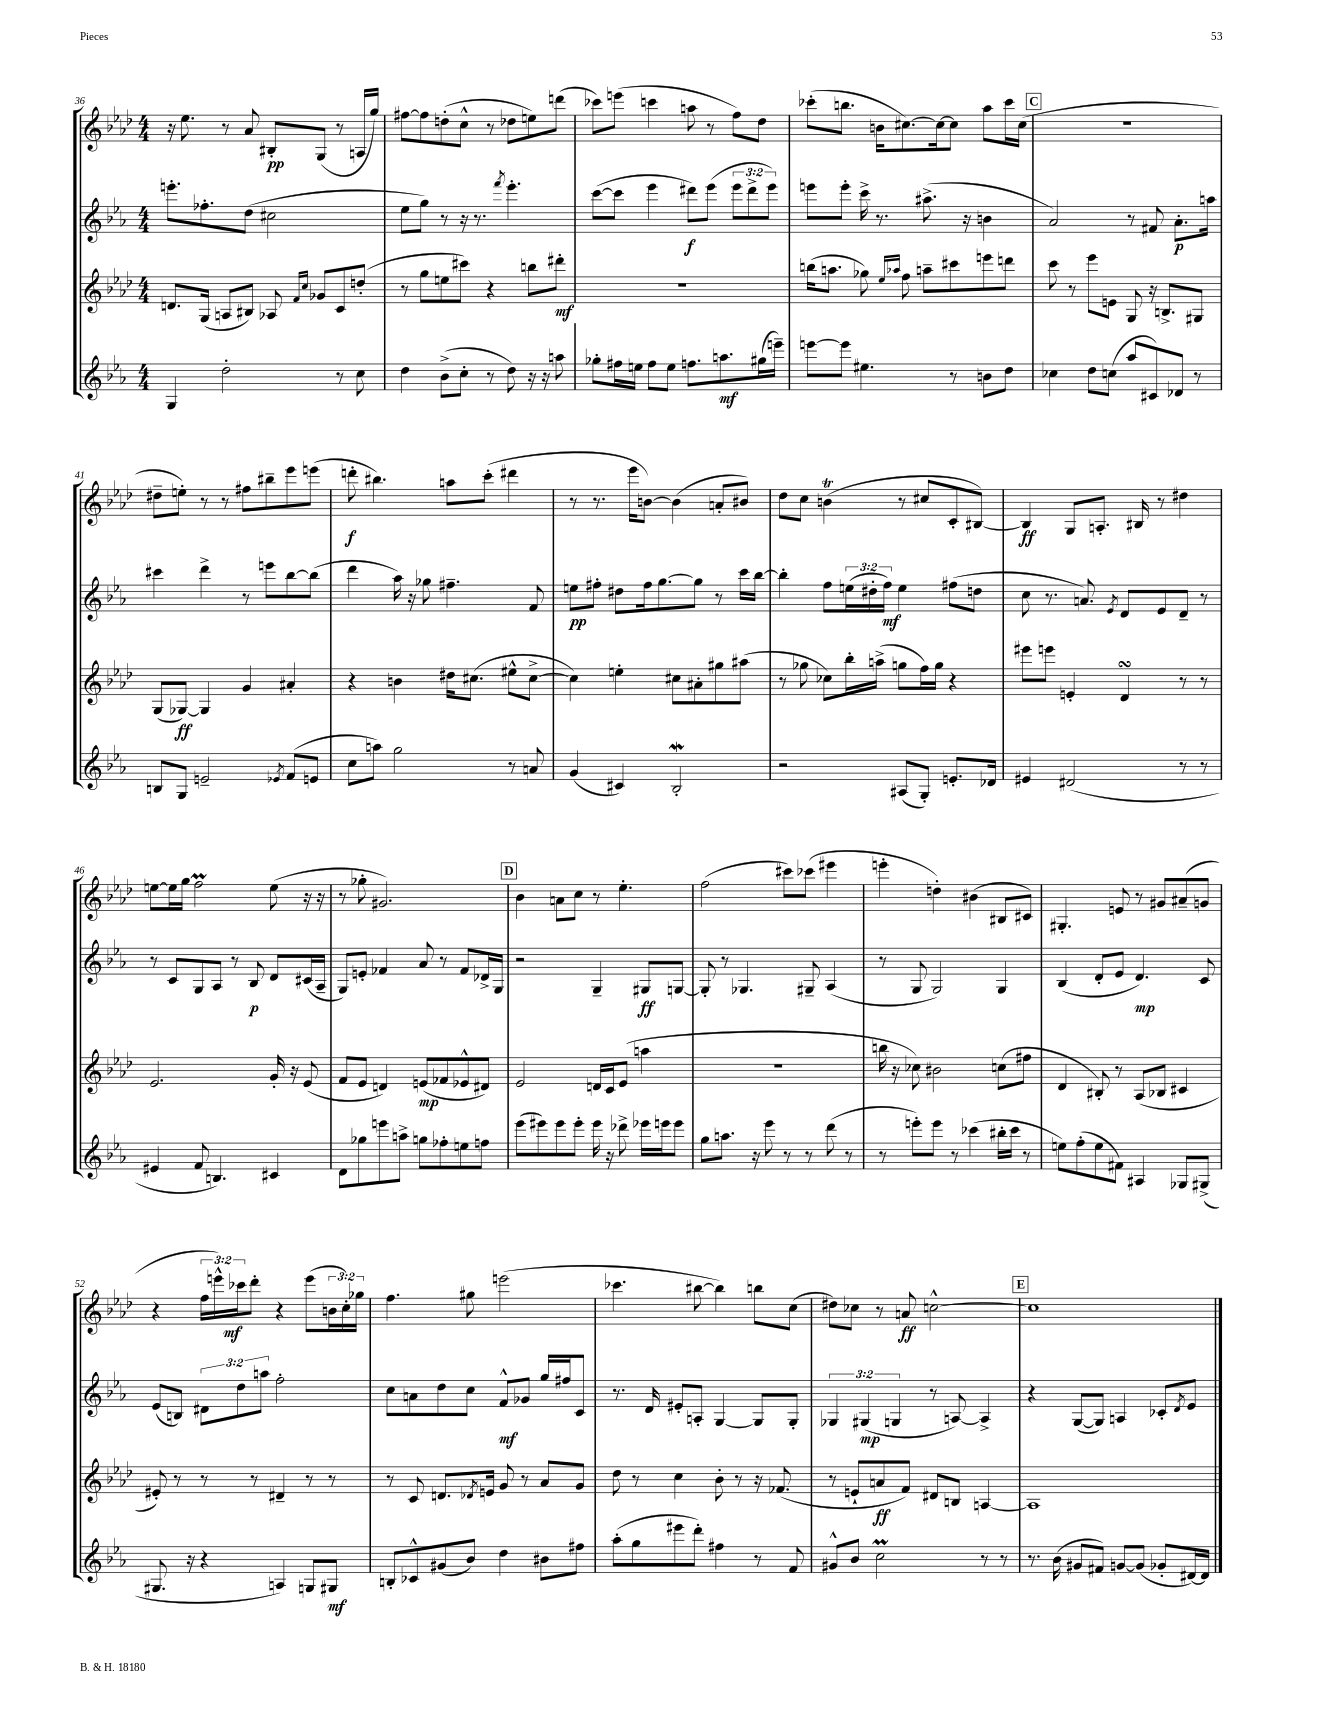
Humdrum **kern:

**kern	**dynam	**kern	**dynam	**kern	**dynam	**kern	**dynam
*part4	*part4	*part3	*part3	*part2	*part2	*part1	*part1
*staff4	*staff4	*staff3	*staff3	*staff2	*staff2	*staff1	*staff1
*clefG2	*	*clefG2	*	*clefG2	*	*clefG2	*
*k[b-e-a-]	*	*k[b-e-a-d-]	*	*k[b-e-a-]	*	*k[b-e-a-d-]	*
*M4/4	*	*M4/4	*	*M4/4	*	*M4/4	*
=36	=36	=36	=36	=36	=36	=36	=36
4G/	.	8.dn/L	.	8.eeen'\L	.	16r	.
.	.	.	.	.	.	8.ee-\	.
.	.	(16G/Jk	.	8.ff-X'\	.	.	.
2dd'\	.	8An/L	.	.	.	8r	.
.	.	8B#X/J)	.	(8dd\J	.	8a-/	.
.	.	8A-X/	.	2cc#X\	.	8B#X'/L	pp
.	.	16qqf/LL	.	.	.	.	.
.	.	16qqcc/JJ	.	.	.	.	.
.	.	8g-X/L	.	.	.	(8G/J	.
8r	.	8c/	.	.	.	8r	.
8cc\	.	(8ddn'/J	.	.	.	16An/LL	.
.	.	.	.	.	.	16gg/JJ)	.
=37	=37	=37	=37	=37	=37	=37	=37
4dd\	.	8r	.	8ee-\L	.	[8ff#X\L	.
.	.	8gg\L	.	8gg\J)	.	8ff#\]	.
(8b-^\L	.	8een\	.	8r	.	(8ddn'\	.
8cc'\J	.	8ccc#X\J)	.	16r	.	8cc^^\J	.
.	.	.	.	8.r	.	.	.
8r	.	4r	.	.	.	8r	.
.	.	.	.	8qfff/	.	.	.
8dd\)	.	.	.	4.eee-'\	.	8dd-X\L	.
16r	.	8bbn\L	.	.	.	8een\)	.
16r	.	.	.	.	.	.	.
8aan\	.	8ddd#X'\J	mf	.	.	(8dddn\J	.
=38	=38	=38	=38	=38	=38	=38	=38
8gg-X'\L	.	1r	.	([8ccc\L	.	8ccc-X\L)	.
16ff#X\L	.	.	.	8ccc\J]	.	(8eeen\J	.
16een\JJ	.	.	.	.	.	.	.
8ff#\L	.	.	.	4eee-\	.	4cccn\	.
8ee\J	.	.	.	.	.	.	.
8.ffn\L	.	.	.	8ddd#X\L)	f	8aan\	.
.	.	.	.	(8eee-\J	.	8r	.
8.aan\	mf	.	.	.	.	.	.
.	.	.	.	12eee-\L	.	8ff\L)	.
.	.	.	.	12ddd#^\	.	.	.
(16gg#X\L	.	.	.	.	.	8dd-\J	.
.	.	.	.	12eee-\J)	.	.	.
16eeen~\JJ)	.	.	.	.	.	.	.
=39	=39	=39	=39	=39	=39	=39	=39
[8eeen\L	.	(16bbn\KL	.	8eeen\L	.	(8ccc-X'\L	.
.	.	8.aan\J	.	.	.	.	.
8eee\J]	.	.	.	8eee'\J	.	8.bbn\J	.
4.ee#X\	.	8gg-X\)	.	16ccc^\	.	.	.
.	.	.	.	8.r	.	16bn\KL	.
.	.	16qqee-/LL	.	.	.	.	.
.	.	16qqaa-X/JJ	.	.	.	.	.
.	.	8ff\	.	.	.	[8.cc#X\)	.
.	.	8aan~\L	.	(8.aa#X^\	.	.	.
.	.	.	.	.	.	16cc#\k_	.
8r	.	8ccc#X\	.	.	.	8cc#\J]	.
.	.	.	.	16r	.	.	.
8bn\L	.	8eeen\	.	4bn\	.	8aa-\L	.
8dd\J	.	8dddn\J	.	.	.	16ccc-\L	.
.	.	.	.	.	.	(16cc#\JJ	.
!!LO:REH:place=s1:t=C
=40	=40	=40	=40	=40	=40	=40	=40
4cc-X\	.	8ccc\	.	2a-/)	.	1r	.
.	.	8r	.	.	.	.	.
8dd\L	.	8eee-\L	.	.	.	.	.
(8ccn\J	.	8en\J	.	.	.	.	.
8aa-/L	.	8G/	.	8r	.	.	.
8c#X/)	.	16r	.	8f#X/	.	.	.
.	.	8.Bn^/L	.	.	.	.	.
8d-X/J	.	.	.	8.a-'\L	p	.	.
8r	.	8G#X/J	.	.	.	.	.
.	.	.	.	16aan\Jk	.	.	.
!!LO:LB:g=z
=41	=41	=41	=41	=41	=41	=41	=41
8Bn/L	.	(8G/L	.	4ccc#X\	.	8dd#X~\L	.
8G/J	.	[8G-X/J)	ff	.	.	8een'\J)	.
2en~/	.	4G-/]	.	4ddd^\	.	8r	.
.	.	.	.	.	.	8r	.
.	.	4g/	.	8r	.	8ff#X\L	.
.	.	.	.	8eeen\L	.	8bb#X~\	.
8qe-X/	.	.	.	.	.	.	.
(8f/L	.	4a#X'/	.	[8bb-\	.	8eee-\	.
8en/J	.	.	.	(8bb-\J]	.	(8eeen\J	.
=42	=42	=42	=42	=42	=42	=42	=42
8cc\L	.	4r	.	4ddd\	.	8dddn'\	f
8aan\J)	.	.	.	.	.	4.bb#X\)	.
2gg\	.	4bn\	.	16aa-\)	.	.	.
.	.	.	.	16r	.	.	.
.	.	.	.	8gg-X\	.	.	.
.	.	16dd#X\KL	.	4.ff#X~\	.	8aan\L	.
.	.	(8.cc#X\J	.	.	.	.	.
.	.	.	.	.	.	(8ccc'\J	.
8r	.	8ee#X^^\L	.	.	.	4ddd#X\	.
8an/	.	[8cc#^\J	.	8f/	.	.	.
=43	=43	=43	=43	=43	=43	=43	=43
(4g/	.	4cc#\])	.	8een\L	pp	8r	.
.	.	.	.	8ff#X'\J	.	8.r	.
4c#X/)	.	4een'\	.	8dd#X\L	.	.	.
.	.	.	.	.	.	16eee-\KL	.
.	.	.	.	16ff#\k	.	[8bn\J)	.
.	.	.	.	[8.gg\	.	.	.
2B-W'/	.	8cc#X\L	.	.	.	(4b\]	.
.	.	8a#X'\	.	8gg\J]	.	.	.
.	.	8gg#X\	.	8r	.	8an'/L	.
.	.	(8aa#X\J	.	16ccc\LL	.	8b#X/J)	.
.	.	.	.	[16bb-\JJ	.	.	.
=44	=44	=44	=44	=44	=44	=44	=44
2r	.	8r	.	4bb-'\]	.	8dd-\L	.
.	.	8gg-X\	.	.	.	8cc\J	.
.	.	8cc-X\L)	.	8ff\L	.	(4bnt\	.
.	.	16bb-'\L	.	(24een\L	.	.	.
.	.	.	.	24dd#X'\	.	.	.
.	.	(16aan^\JJ	.	.	.	.	.
.	.	.	.	24ff\JJ)	mf	.	.
(8A#X/L	.	8ggn\L	.	4ee\	.	8r	.
8G'/J)	.	16ff\L)	.	.	.	8cc#X/L	.
.	.	16gg\JJ	.	.	.	.	.
8.en'/L	.	4r	.	(8ff#X\L	.	8c'/	.
.	.	.	.	8ddn\J	.	[8B#X/J)	.
16d-X/Jk	.	.	.	.	.	.	.
=45	=45	=45	=45	=45	=45	=45	=45
4e#X/	.	8eee#X\L	.	8cc\	.	4B#/]	ff
.	.	8eeen\J	.	8.r	.	.	.
(2d#X/	.	4en'/	.	.	.	8G/L	.
.	.	.	.	8.an/)	.	.	.
.	.	.	.	.	.	8.An'/J	.
.	.	.	.	8qe-/	.	.	.
.	.	4d-sSSs/	.	8d/L	.	.	.
.	.	.	.	.	.	16B#X/	.
.	.	.	.	8e-/	.	8r	.
8r	.	8r	.	8d~/J	.	4dd#X\	.
8r	.	8r	.	8r	.	.	.
!!LO:LB:g=z
=46	=46	=46	=46	=46	=46	=46	=46
4e#X/	.	2.e-/	.	8r	.	[8een\L	.
.	.	.	.	8c/L	.	16ee\L]	.
.	.	.	.	.	.	16gg\JJ	.
8f/	.	.	.	8G/	.	2ffM\	.
4.Bn/)	.	.	.	8A-/J	.	.	.
.	.	.	.	8r	.	.	.
.	.	.	.	8B-/	p	.	.
4c#X/	.	16g'/	.	8d/L	.	(8ee\	.
.	.	16r	.	.	.	.	.
.	.	(8e-/	.	(16c#X/L	.	16r	.
.	.	.	.	16A-~/JJ	.	16r	.
=47	=47	=47	=47	=47	=47	=47	=47
8d\L	.	8f/L	.	8G/L)	.	8r	.
8gg-X\	.	8e-/J	.	8en'/J	.	8gg-X'\	.
8eeen\	.	4dn/)	.	4f-X/	.	2.g#X/)	.
8aan^\J	.	.	.	.	.	.	.
8ggn\L	.	(8en/L	mp	8a-/	.	.	.
8ff-X'\	.	8f-X/	.	8r	.	.	.
8een\	.	8e-X^^/	.	8f-/L	.	.	.
8ffn\J	.	8d#X/J)	.	16d-X^/L	.	.	.
.	.	.	.	16G/JJ	.	.	.
!!LO:REH:place=s1:t=D
=48	=48	=48	=48	=48	=48	=48	=48
(8eee-\L	.	2e-/	.	2r	.	4b-\	.
8eee#X\)	.	.	.	.	.	.	.
8eee#\	.	.	.	.	.	8an\L	.
8eee#'\J	.	.	.	.	.	8cc\J	.
16eee#\	.	16dn/LL	.	4G~/	.	8r	.
16r	.	16c/J	.	.	.	.	.
8ddd-X^\	.	(8e-/J	.	.	.	4.ee-'\	.
16eee-X\LL	.	4aan\	.	8G#X/L	ff	.	.
16eeen\J	.	.	.	.	.	.	.
8eee\J	.	.	.	[8Gn/J	.	.	.
=49	=49	=49	=49	=49	=49	=49	=49
8gg\L	.	1r	.	8G'/]	.	(2ff\	.
8.aan\J	.	.	.	8r	.	.	.
.	.	.	.	4.G-X/	.	.	.
16r	.	.	.	.	.	.	.
8eee-\	.	.	.	.	.	.	.
8r	.	.	.	.	.	8ccc#X\L)	.
8r	.	.	.	8G#X~/	.	(8ccc-X\J	.
(8ddd\	.	.	.	(4A-/	.	4eee#X\	.
8r	.	.	.	.	.	.	.
=50	=50	=50	=50	=50	=50	=50	=50
8r	.	16bbn\	.	8r	.	4eeen'\	.
.	.	16r	.	.	.	.	.
8eeen'\L)	.	8cc-X\)	.	8G/	.	.	.
8eee\J	.	2b#X\	.	2G/)	.	4ddn'\)	.
8r	.	.	.	.	.	.	.
(4ccc-X\	.	.	.	.	.	(4b#X\	.
16bb#X'\LL	.	(8ccn\L	.	4G/	.	8B#X/L	.
16ccc-\JJ	.	.	.	.	.	.	.
8r	.	8ff#X\J	.	.	.	8c#X/J)	.
=51	=51	=51	=51	=51	=51	=51	=51
8een\L)	.	4d-/	.	(4B-/	.	4.G#X'/	.
(8ff'\	.	.	.	.	.	.	.
8ee\	.	8B#X'/)	.	8d'/L	.	.	.
8f#X\J)	.	8r	.	8e-/J	.	8en/	.
4A#X/	.	(8A-/L	.	4.d/)	mp	8r	.
.	.	8B-X/J	.	.	.	8g#X/L	.
8G-X/L	.	4c#X/	.	.	.	(8a#X~/	.
(8G#X^/J	.	.	.	8c/	.	8gn/J	.
!!LO:LB:g=z
=52	=52	=52	=52	=52	=52	=52	=52
8.G#X/	.	8e#X'/)	.	(8e-/L	.	4r	.
.	.	8r	.	8Bn/J)	.	.	.
16r	.	.	.	.	.	.	.
4r	.	8r	.	12d#X\L	.	24ff\LL	.
.	.	.	.	.	.	24eeen^^\)	.
.	.	.	.	12dd\	.	24ccc-X\J	mf
.	.	8r	.	.	.	8ddd-'\J	.
.	.	.	.	12aan\J	.	.	.
4An/)	.	4d#X~/	.	2ff'\	.	4r	.
8Gn/L	.	8r	.	.	.	(8eee\L	.
8G#X/J	mf	8r	.	.	.	24bn\L	.
.	.	.	.	.	.	24cc'\)	.
.	.	.	.	.	.	24gg-X\JJ	.
=53	=53	=53	=53	=53	=53	=53	=53
8Bn'/L	.	8r	.	8cc\L	.	4.ff\	.
8c-X^^/	.	8c/	.	8an\	.	.	.
(8g#X/	.	8.dn/L	.	8dd\	.	.	.
8b-/J)	.	.	.	8cc\J	.	8gg#X\	.
.	.	8qd-X/	.	.	.	.	.
.	.	16en/Jk	.	.	.	.	.
4dd\	.	8g/	.	8f^^/L	mf	(2eeen\	.
.	.	8r	.	8g-X/J	.	.	.
8b#X\L	.	8a-/L	.	16gg/LL	.	.	.
.	.	.	.	16ff#X/J	.	.	.
8ff#X\J	.	8g/J	.	8c/J	.	.	.
=54	=54	=54	=54	=54	=54	=54	=54
(8aa-'\L	.	8dd-\	.	8.r	.	4.ccc-X\	.
8gg\	.	8r	.	.	.	.	.
.	.	.	.	16d/	.	.	.
8eee#X\	.	4cc\	.	8e#X'/L	.	.	.
8ddd'\J)	.	.	.	8An'/J	.	[8bb#X\	.
4ff#X\	.	8b-'\	.	[4G/	.	4bb#\])	.
.	.	8r	.	.	.	.	.
8r	.	16r	.	8G/L]	.	8bbn\L	.
.	.	(8.f-X/	.	.	.	.	.
8f/	.	.	.	8G'/J	.	(8cc\J	.
=55	=55	=55	=55	=55	=55	=55	=55
8g#X^^/L	.	8r	.	6G-X/	.	8dd#X\L)	.
8b-/J	.	8en`/L	.	.	.	8cc-X\J	.
.	.	.	.	(6G#X/	mp	.	.
2ccM\	.	8an/	ff	.	.	8r	.
.	.	.	.	6Gn/	.	.	.
.	.	8f/J)	.	.	.	8an/	ff
.	.	8d#X/L	.	8r	.	[2ccn^^\	.
.	.	8Bn/J	.	[8An/)	.	.	.
8r	.	[4An/	.	4A^/]	.	.	.
8r	.	.	.	.	.	.	.
!!LO:REH:place=s1:t=E
=56	=56	=56	=56	=56	=56	=56	=56
8.r	.	1A]	.	4r	.	1cc]	.
(16b-\	.	.	.	.	.	.	.
8g#X/L	.	.	.	([8G/L	.	.	.
8f#X/J)	.	.	.	8G/J])	.	.	.
[8gn/L	.	.	.	4An/	.	.	.
(8g/J]	.	.	.	.	.	.	.
8g-X'/L	.	.	.	8c-X'/L	.	.	.
.	.	.	.	8qd/	.	.	.
[16d#X/L)	.	.	.	8e-/J	.	.	.
16d#/JJ]	.	.	.	.	.	.	.
==	==	==	==	==	==	==	==
*-	*-	*-	*-	*-	*-	*-	*-
